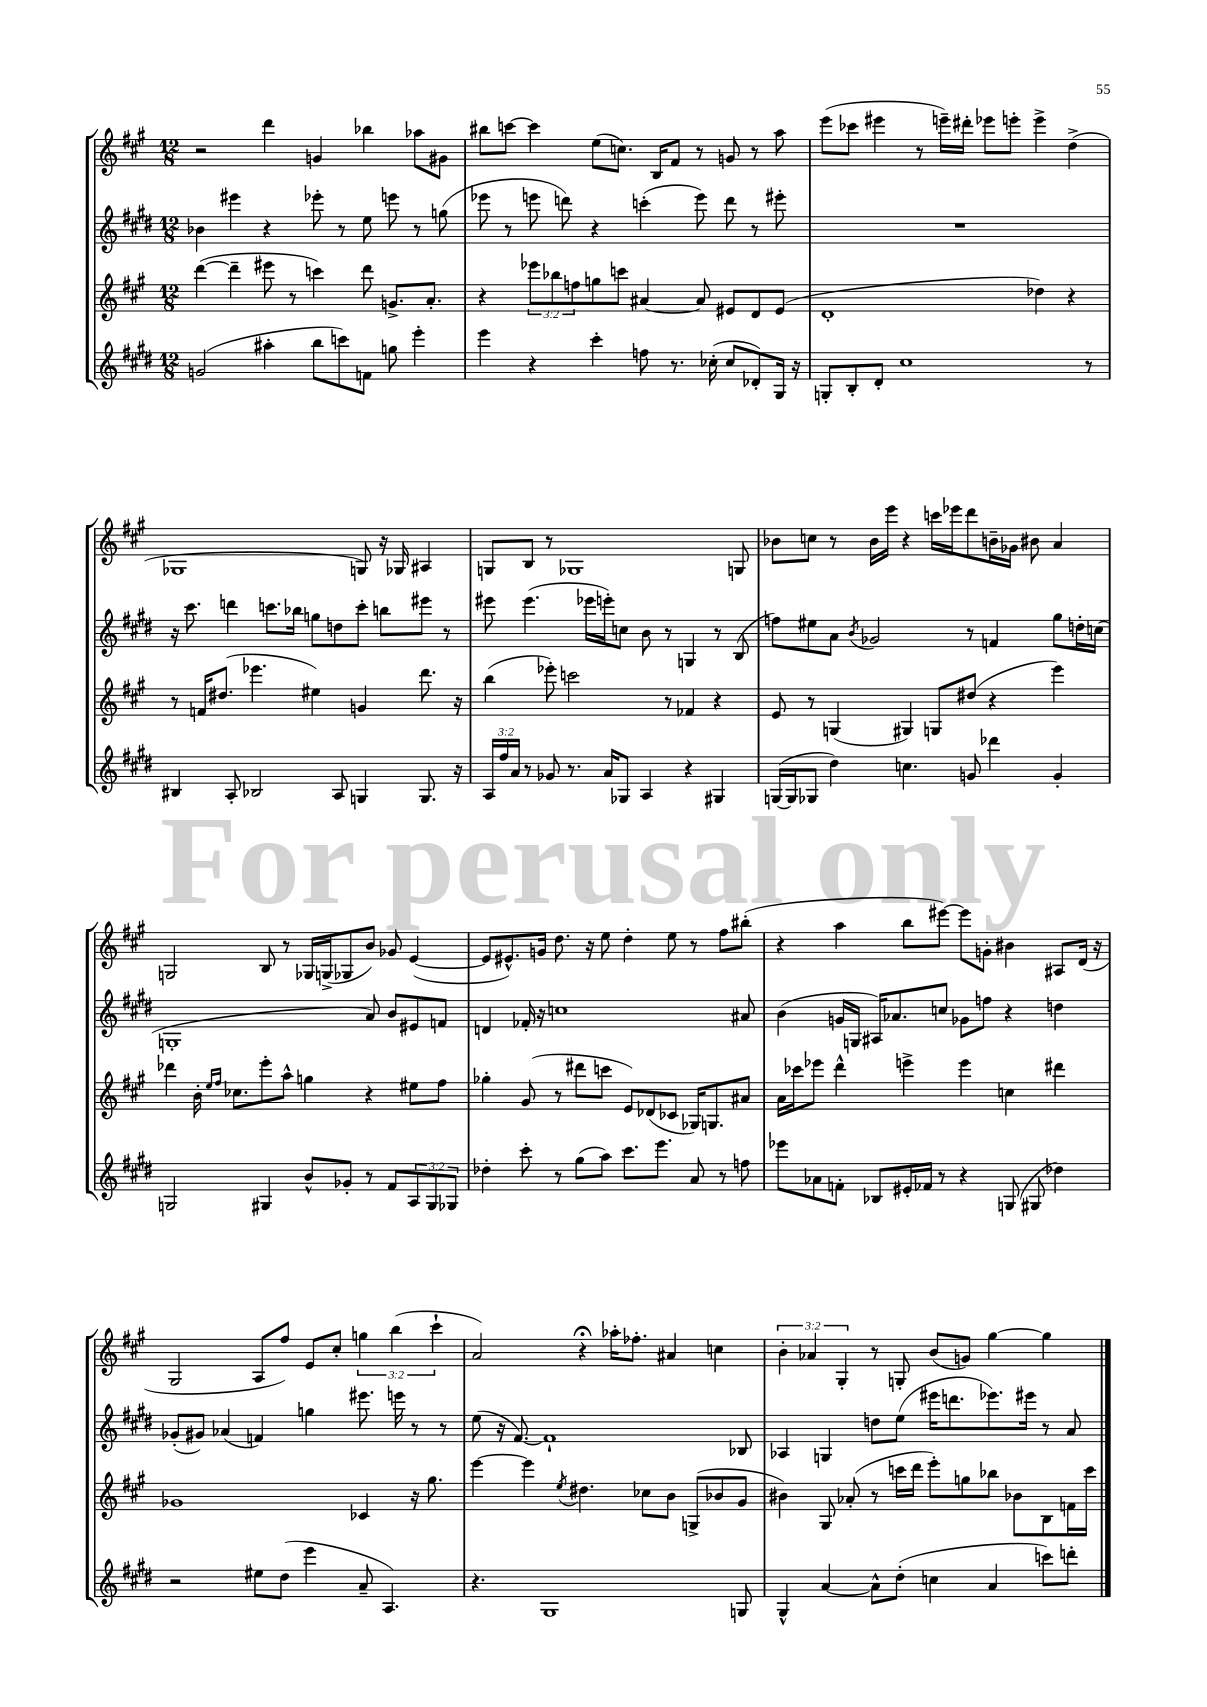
<<
\new StaffGroup <<
\new Staff = "s0" {
    \clef treble \key a \major \numericTimeSignature \time 12/8 \override Staff.TupletNumber.text = #tuplet-number::calc-fraction-text
    r2 d'''4 g'4 bes''4 aes''8 gis'8 |
    bis''8 c'''8~ c'''4 e''8( c''8.) b16 fis'8 r8 g'8 r8 a''8 |
    e'''8( ces'''8 eis'''4 r8 e'''16--) dis'''16-. ees'''8 e'''8-. e'''4-> d''4->( |
    ges1 g8) r16 ges16 ais4 |
    g8 b8 r8 ges1 g8 |
    bes'8 c''8 r8 bes'16 e'''16 r4 c'''16 ees'''16 d'''8 b'16-- ges'16 bis'8 a'4 |
    g2 b8 r8 ges16 g16->( ges8 b'8) ges'8 e'4~( |
    e'8 eis'8.-^) g'16 d''8. r16 e''8 d''4-. e''8 r8 fis''8 bis''8-.( |
    r4 a''4 b''8 eis'''8~) eis'''8 g'8-. bis'4 ais8 d'16( r16 |
    gis2 a8 fis''8) e'8 cis''8-. \tuplet 3/2 { g''4 b''4( cis'''4-! } |
    a'2) r4\fermata aes''16-. fes''8.-. ais'4 c''4 |
    \tuplet 3/2 { b'4-. aes'4 gis4-. } r8 g8-. b'8( g'8) gis''4~ gis''4 \bar "|." |
}
\new Staff = "s1" {
    \clef treble \key e \major \numericTimeSignature \time 12/8
    bes'4 eis'''4 r4 ees'''8-. r8 e''8 e'''8 r8 g''8( |
    ees'''8 r8 e'''8 d'''8) r4 c'''4-.( e'''8) d'''8 r8 eis'''8-. |
    R1. |
    r16 cis'''8. d'''4 c'''8. bes''16 g''8 d''8 c'''8-. b''8 eis'''8 r8 |
    eis'''8 eis'''4.( ees'''16 e'''16-.) c''8 b'8 r8 g4 r8 b8( |
    f''8) eis''8 a'8 \acciaccatura { b'8 } ges'2 r8 f'4 gis''8 d''16-. c''16( |
    g1-. a'8) b'8 eis'8 f'8 |
    d'4 fes'16-. r16 c''1 ais'8 |
    b'4( g'16 g16 ais16) aes'8. c''8 ges'8 f''8 r4 d''4 |
    ges'8-.( gis'8) aes'4( f'4) g''4 eis'''8. e'''16 r8 r8 |
    e''8( r16 fis'8.~) fis'1-! bes8 |
    aes4 g4 d''8 e''8( eis'''16 d'''8. ees'''8.) eis'''16 r8 a'8 \bar "|." |
}
\new Staff = "s2" {
    \clef treble \key a \major \numericTimeSignature \time 12/8 \override Staff.TupletNumber.text = #tuplet-number::calc-fraction-text
    d'''4~( d'''4-- eis'''8 r8 c'''4) d'''8 g'8.-> a'8.-. |
    r4 \tuplet 3/2 { ees'''8 bes''8 f''8 } g''8 c'''8 ais'4~ ais'8 eis'8 d'8 eis'8( |
    d'1-. des''4) r4 |
    r8 f'16 dis''8.( ees'''4. eis''4) g'4 d'''8. r16 |
    b''4( ees'''8-.) c'''2 r8 fes'4 r4 |
    e'8 r8 g4( gis4) g8 dis''8( r4 e'''4) |
    des'''4 b'16-. \grace { e''16 fis''16 } ces''8. e'''8-. a''8-^ g''4 r4 eis''8 fis''8 |
    ges''4-. gis'8( r8 dis'''8 c'''8 e'8) des'8( ces'8 ges16) g8. ais'8 |
    a'16 ces'''16 ees'''8 d'''4-^ e'''4-> e'''4 c''4 dis'''4 |
    ges'1 ces'4 r16 gis''8. |
    e'''4~ e'''4 \acciaccatura { e''8 } dis''4. ces''8 b'8 g8->( bes'8 gis'8 |
    bis'4) gis8 aes'8-.( r8 c'''16 d'''16 e'''8-.) g''8 bes''8 bes'8 b8 f'16 c'''16 \bar "|." |
}
\new Staff = "s3" {
    \clef treble \key e \major \numericTimeSignature \time 12/8 \override Staff.TupletNumber.text = #tuplet-number::calc-fraction-text
    g'2( ais''4-. b''8 c'''8) f'8 g''8 e'''4-. |
    e'''4 r4 cis'''4-. f''8 r8. ces''16-.( ces''8 des'8-.) gis16 r16 |
    g8-. b8-. dis'8-. cis''1 r8 |
    bis4 a8-. bes2 a8 g4 g8. r16 |
    \tuplet 3/2 { a16 fis''16 a'16 } r8 ges'8 r8. a'16 ges8 a4 r4 gis4 |
    g16~( g16 ges8 dis''4) c''4. g'8 des'''4 g'4-. |
    g2 gis4 b'8-^ ges'8-. r8 fis'8 \tuplet 3/2 { a8 gis8 ges8 } |
    des''4-. cis'''8-. r8 gis''8( a''8) cis'''8. e'''8. a'8 r8 f''8 |
    ees'''8 aes'8 f'8-. bes8 eis'16-. fes'16 r8 r4 g8( gis8 des''4) |
    r2 eis''8 dis''8( e'''4 a'8-- a4.) |
    r4. gis1 g8 |
    gis4-^ a'4~ a'8-^ dis''8-.( c''4 a'4 c'''8) d'''8-. \bar "|." |
}
>>
>>
\layout { \context { \Score \remove "Bar_number_engraver" } }
